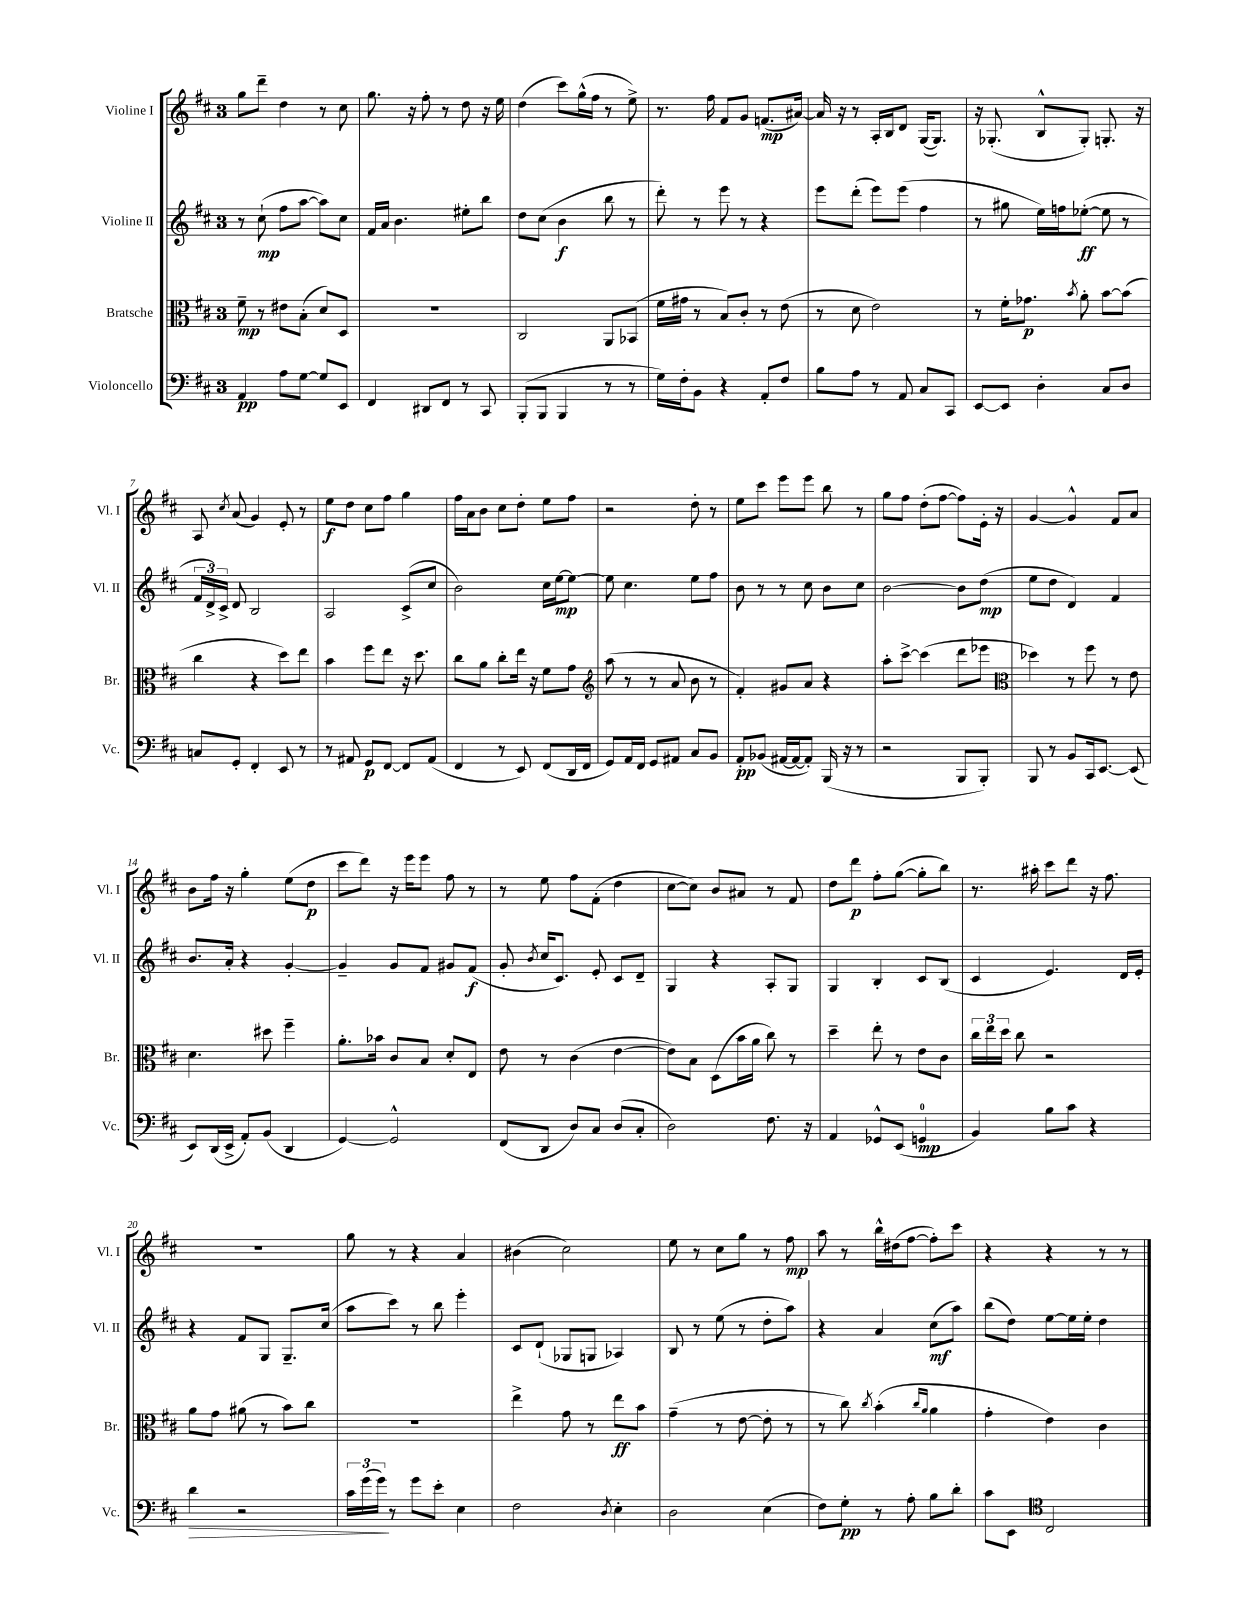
<<
\new StaffGroup <<
\new Staff = "s0" \with { instrumentName = "Violine I" shortInstrumentName = "Vl. I" } {
    \clef treble \key d \major \once \override Staff.TimeSignature.style = #'single-digit \time 3/4
    \autoBeamOff g''8[ d'''8]-- d''4 r8 cis''8 |
    g''8. r16 fis''8-. r8 d''8 r16 e''16 |
    d''4( cis'''8[) g''16-^( fis''16] r8 e''8->) |
    r8. fis''16 fis'8[ g'8] f'8.[\mp( ais'16]~) |
    ais'16 r16 r8 a16[-. b16 d'8] g16[~( g8.]) |
    r16 ges8.-.( b8[-^ ges8]-.) g8.-. r16 |
    a8 \acciaccatura { cis''8 } a'8( g'4) e'8-. r8 |
    e''8[\f d''8] cis''8[ fis''8] g''4 |
    fis''16[ a'16 b'8] cis''8[ d''8]-. e''8[ fis''8] |
    r2 d''8-. r8 |
    e''8[ cis'''8] e'''8[ e'''8] b''8 r8 |
    g''8[ fis''8] d''8[-.( fis''8]~ fis''8[) e'16]-. r16 |
    g'4~ g'4-^ fis'8[ a'8] |
    b'8[ fis''16] r16 g''4-. e''8[( d''8]\p |
    cis'''8[ d'''8]) r16 e'''16[ e'''8] fis''8 r8 |
    r8 e''8 fis''8[ fis'8]-.( d''4 |
    cis''8[~ cis''8]) b'8[ ais'8] r8 fis'8 |
    d''8[ d'''8]\p fis''8[-. g''8]~( g''8[-. b''8]) |
    r8. ais''16-. cis'''8[ d'''8] r16 fis''8. |
    R2. |
    g''8 r8 r4 a'4 |
    bis'4( cis''2) |
    e''8 r8 cis''8[ g''8] r8 fis''8\mp |
    a''8 r8 b''16[-^ dis''16( fis''8]~ fis''8[-.) cis'''8] |
    r4 r4 r8 r8 \bar "|." |
}
\new Staff = "s1" \with { instrumentName = "Violine II" shortInstrumentName = "Vl. II" } {
    \clef treble \key d \major \once \override Staff.TimeSignature.style = #'single-digit \time 3/4
    \autoBeamOff r8 cis''8-!\mp( fis''8[ a''8]~ a''8[) cis''8] |
    fis'16[ a'16] b'4. eis''8[-. b''8] |
    d''8[ cis''8]( b'4\f b''8 r8 |
    d'''8-.) r8 e'''8 r8 r4 |
    e'''8[ d'''8]-.( e'''8[) e'''8]( fis''4 |
    r8 gis''8 e''16[) f''16 ees''8]~-.\ff( ees''8 r8 |
    \tuplet 3/2 { fis'16[ d'16->) cis'16]-> } d'8 b2 |
    a2 cis'8[->( cis''8] |
    b'2) cis''16[ e''16~\mp e''8]~ |
    e''8 cis''4. e''8[ fis''8] |
    b'8 r8 r8 cis''8 b'8[ cis''8] |
    b'2~ b'8[ d''8]\mp( |
    e''8[ d''8] d'4) fis'4 |
    b'8.[ a'16]-. r4 g'4~-. |
    g'4-- g'8[ fis'8] gis'8[ fis'8]\f( |
    g'8-. \acciaccatura { b'8 } cis''16[ cis'8.]) e'8-. cis'8[ d'8]-- |
    g4 r4 a8[-. g8] |
    g4 b4-. cis'8[ b8]( |
    cis'4 e'4.) d'16[ e'16]-. |
    r4 fis'8[ g8] g8.[-- cis''16]( |
    a''8[ cis'''8]) r8 b''8 e'''4-. |
    cis'8[ d'8]-!( ges8[ g8] aes4) |
    b8 r8 e''8( r8 d''8[-. a''8]) |
    r4 a'4 cis''8[\mf( a''8]) |
    b''8[( d''8]) e''8[~ e''16 e''16]-. d''4 \bar "|." |
}
\new Staff = "s2" \with { instrumentName = "Bratsche" shortInstrumentName = "Br." } {
    \clef alto \key d \major \once \override Staff.TimeSignature.style = #'single-digit \time 3/4
    \autoBeamOff fis'8--\mp r8 eis'8[ b8]-.( d'8[) d8] |
    R2. |
    cis2 a,8[ bes,8]( |
    fis'16[ gis'16] r8 b8[) cis'8]-. r8 e'8( |
    r8 d'8 e'2) |
    r8 fis'16[-. ges'8.]\p \acciaccatura { b'8 } a'8-. b'8[~ b'8]( |
    cis''4 r4 d''8[) e''8] |
    b'4 fis''8[ e''8] r16 d''8. |
    cis''8[ a'8] cis''8[-. e''16] r16 fis'8[ g'8] |
    \clef treble a''8( r8 r8 a'8 b'8 r8 |
    fis'4-.) gis'8[ a'8] r4 |
    a''8[-. cis'''8]~-> cis'''4( d'''8[ ees'''8] |
    \clef alto des''4) r8 fis''8 r8 e'8 |
    d'4. dis''8 fis''4-- |
    a'8.[-. bes'16] cis'8[ b8] d'8[-. e8] |
    e'8 r8 cis'4( e'4~ |
    e'8[) b8] d8[( b'16 a'16] cis''8) r8 |
    d''4-- e''8-. r8 e'8[ cis'8] |
    \tuplet 3/2 { cis''16[ e''16 d''16] } cis''8 r2 |
    a'8[ g'8] ais'8( r8 b'8[) cis''8] |
    R2. |
    e''4-> g'8 r8 e''8[\ff b'8] |
    g'4--( r8 e'8~ e'8-. r8 |
    r8 cis''8) \acciaccatura { cis''8 } b'4-.( \grace { cis''16[ a'16] } a'4 |
    g'4-. e'4) cis'4 \bar "|." |
}
\new Staff = "s3" \with { instrumentName = "Violoncello" shortInstrumentName = "Vc." } {
    \clef bass \key d \major \once \override Staff.TimeSignature.style = #'single-digit \time 3/4
    \autoBeamOff a,4\pp a8[ g8]~ g8[ e,8] |
    fis,4 dis,8[ fis,8] r8 cis,8 |
    b,,8[-.( b,,8] b,,4 r8 r8 |
    g16[) fis16-. b,8] r4 a,8[-. fis8] |
    b8[ a8] r8 a,8 cis8[ cis,8] |
    e,8[~ e,8] d4-. cis8[ d8] |
    c8[ g,8]-. fis,4-. e,8 r8 |
    r8 ais,8 g,8[\p fis,8]~ fis,8[ ais,8]( |
    fis,4 r8 e,8) fis,8[( d,16 fis,16] |
    g,8[) a,16 fis,16] g,8[ ais,8] cis8[ b,8] |
    a,8[-.\pp bes,8]( ais,16[~ ais,16~ ais,8]-.) b,,16( r16 r8 |
    r2 b,,8[ b,,8]-.) |
    b,,8 r8 b,8[ cis,16 e,8.]~ e,8( |
    e,8[) d,16( e,16]-> a,8[-.) b,8]( d,4 |
    g,4~) g,2-^ |
    fis,8[( d,8] d8[) cis8] d8[( cis8]-. |
    d2) fis8. r16 |
    a,4 ges,8[-^ e,8]( g,4-0\mp |
    b,4) b8[ cis'8] r4 |
    d'4\> r2 |
    \tuplet 3/2 { cis'16[ g'16( g'16]\!) } r8 g'8[ e'8]-. e4 |
    fis2 \acciaccatura { d8 } e4-. |
    d2 e4( |
    fis8[) g8]-.\pp r8 a8-. b8[ d'8]-. |
    cis'8[ e,8] \clef tenor cis2 \bar "|." |
}
>>
>>
